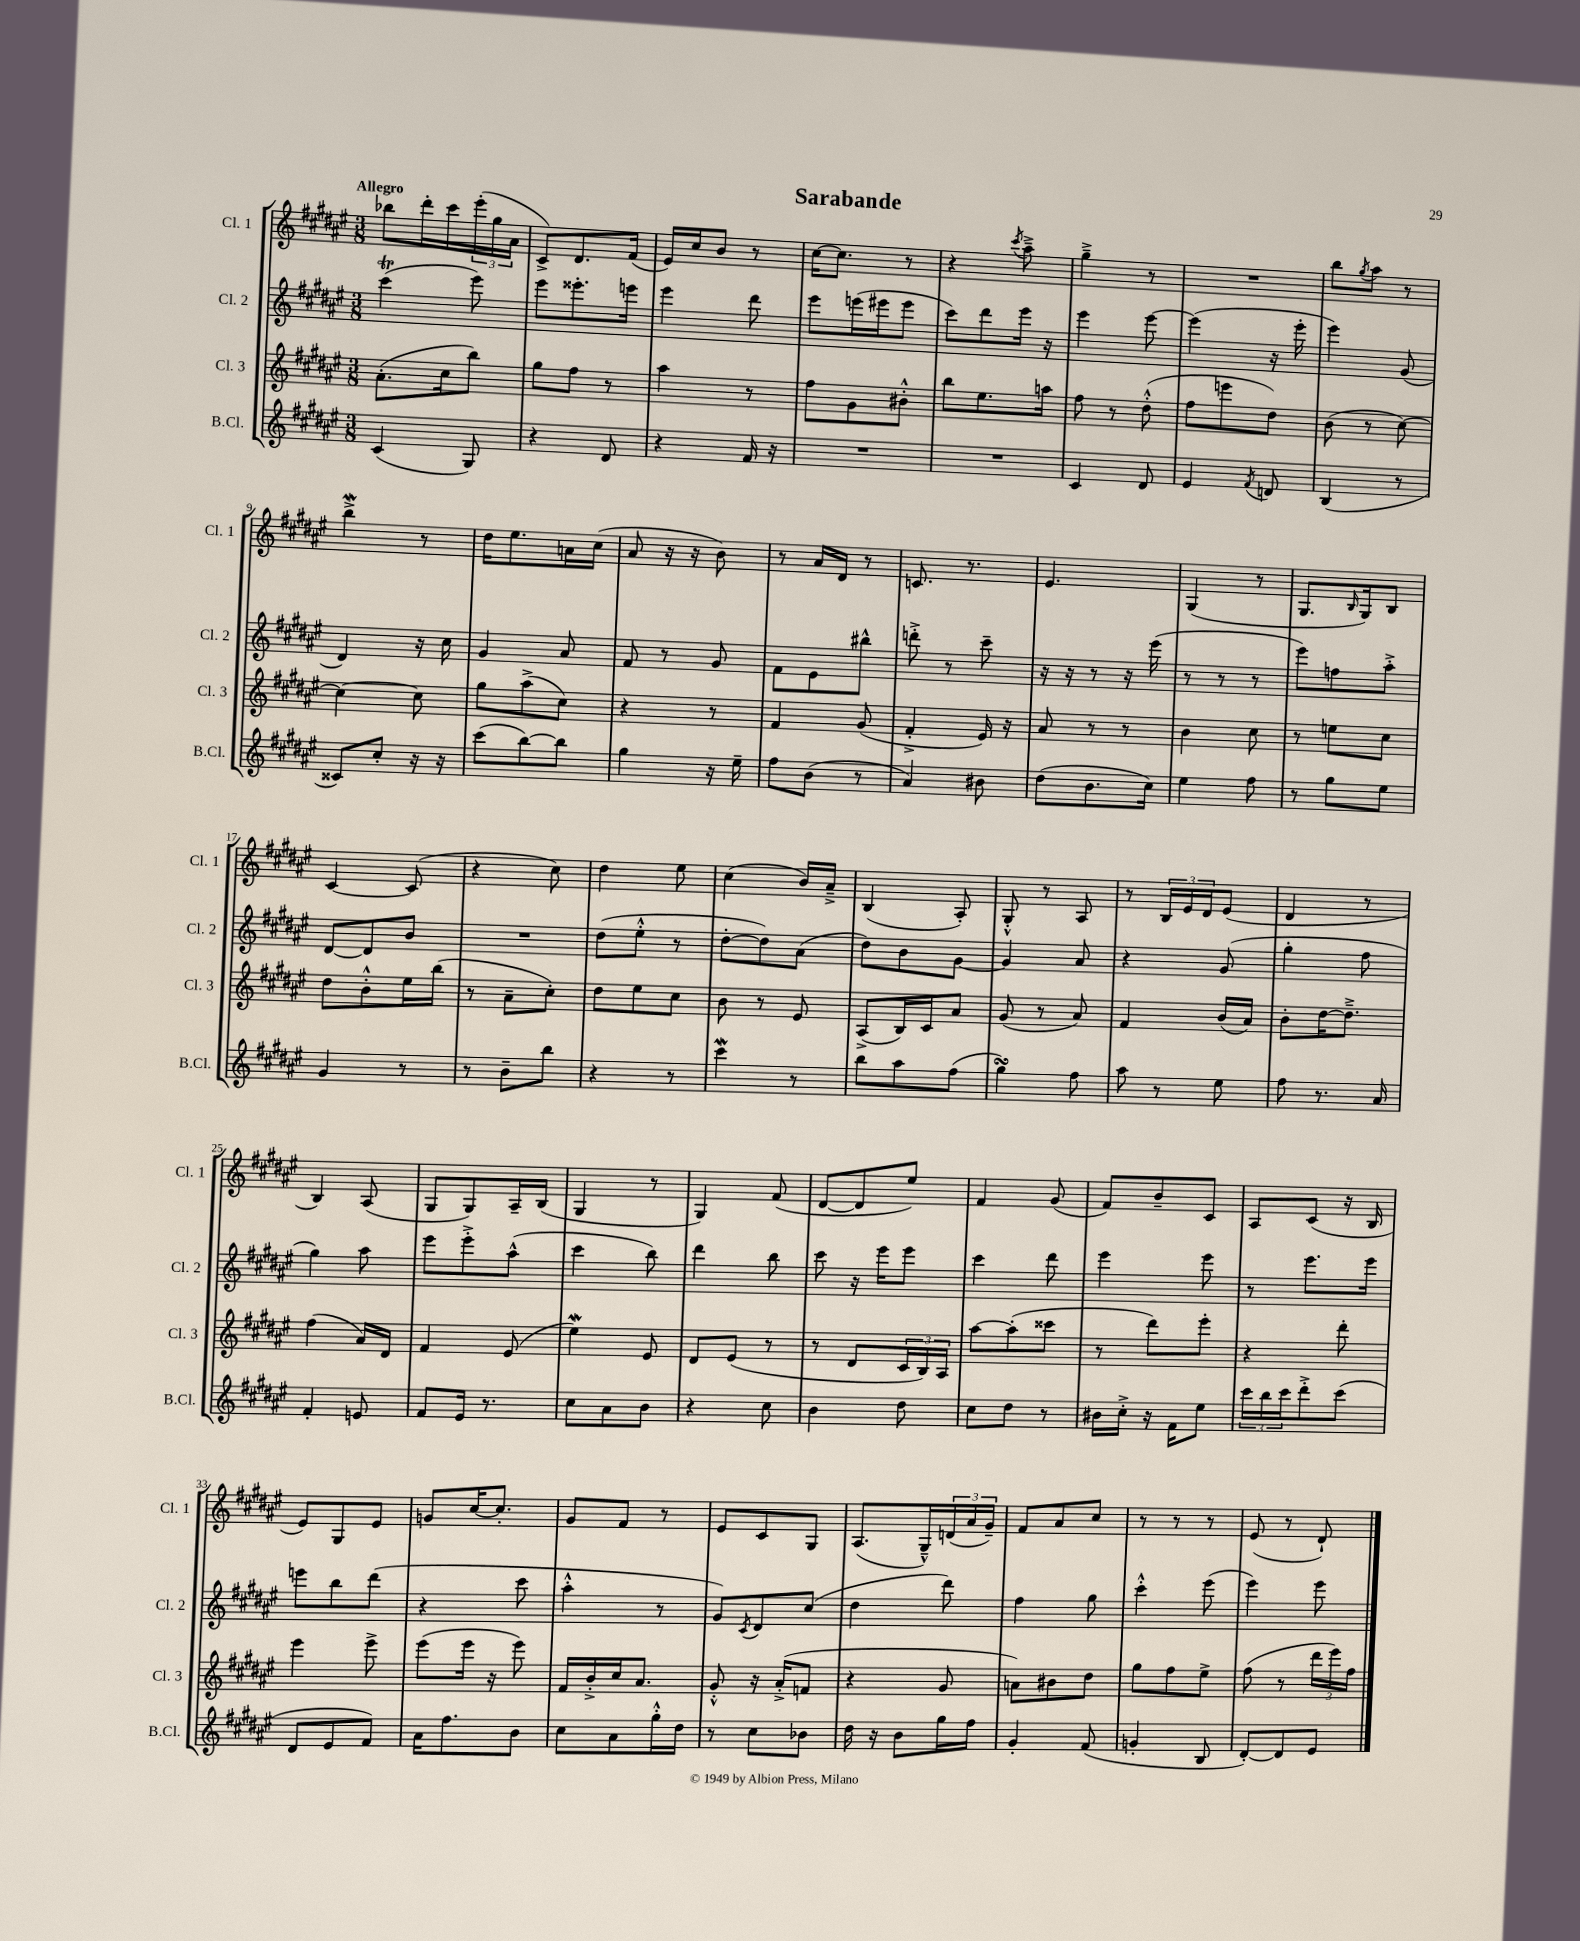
\header { title = "Sarabande" }
<<
\new StaffGroup <<
\new Staff = "s0" \with { instrumentName = "Cl. 1" shortInstrumentName = "Cl. 1" } {
    \clef treble \key fis \major \numericTimeSignature \time 3/8 \tempo "Allegro"
    bes''8 dis'''16-. cis'''16 \tuplet 3/2 { eis'''16-.( gis''16 ais'16 } |
    cis'8->) dis'8. fis'16( |
    eis'16) cis''16 b'8 r8 |
    cis''16~ cis''8. r8 |
    r4 \acciaccatura { cis'''8 } ais''8---> |
    gis''4---> r8 |
    R4. |
    b''8 \acciaccatura { gis''8 } ais''8 r8 |
    b''4->\mordent r8 |
    dis''16 eis''8. a'16 cis''16( |
    ais'8 r16 r16 b'8) |
    r8 ais'16 dis'16 r8 |
    c'8. r8. |
    eis'4. |
    gis4( r8 |
    gis8. \grace { b16 } gis16) b8 |
    cis'4~ cis'8( |
    r4 cis''8) |
    dis''4 eis''8 |
    cis''4( b'16) ais'16---> |
    b4( ais8-.) |
    gis8-.-^ r8 ais8 |
    r8 \tuplet 3/2 { b16 eis'16 dis'16 } eis'8( |
    dis'4 r8 |
    b4) ais8( |
    gis8 gis8) ais16-- b16( |
    gis4 r8 |
    gis4) fis'8( |
    dis'8~ dis'8 eis''8) |
    fis'4 gis'8( |
    fis'8) b'8-- cis'8 |
    ais8 cis'8( r16 b16 |
    eis'8) gis8 eis'8 |
    g'8 cis''16~ cis''8.-. |
    gis'8 fis'8 r8 |
    eis'8 cis'8 gis8 |
    ais8.( gis16---^) \tuplet 3/2 { d'16( ais'16 gis'16--) } |
    fis'8 ais'8 cis''8 |
    r8 r8 r8 |
    eis'8( r8 dis'8-!) \bar "|." |
}
\new Staff = "s1" \with { instrumentName = "Cl. 2" shortInstrumentName = "Cl. 2" } {
    \clef treble \key fis \major \numericTimeSignature \time 3/8
    cis'''4\trill( eis'''8) |
    eis'''8 eisis'''8.-. e'''16 |
    eis'''4 dis'''8 |
    eis'''8 e'''16( eis'''16 eis'''8 |
    cis'''8) dis'''8 eis'''16 r16 |
    eis'''4 eis'''8~ |
    eis'''4( r16 eis'''16-. |
    eis'''4) gis'8( |
    dis'4) r16 cis''16 |
    gis'4 ais'8 |
    fis'8 r8 gis'8 |
    fis'8 eis'8 bis''8-^ |
    d'''8-.-> r8 cis'''8-- |
    r16 r16 r8 r16 eis'''16( |
    r8 r8 r8 |
    eis'''8) f''8 ais''8-.-> |
    dis'8~ dis'8 b'8 |
    R4. |
    dis''8( eis''8-.-^ r8 |
    dis''8~-. dis''8) ais'8( |
    dis''8) b'8 gis'8~ |
    gis'4 ais'8 |
    r4 gis'8( |
    gis''4-. fis''8 |
    gis''4) ais''8 |
    eis'''8 eis'''8-.-> ais''8-^( |
    cis'''4 b''8) |
    dis'''4 b''8 |
    cis'''8 r16 eis'''16 eis'''8 |
    cis'''4 dis'''8 |
    eis'''4 eis'''8 |
    r8 eis'''8. eis'''16 |
    e'''8 b''8 dis'''8( |
    r4 cis'''8 |
    ais''4-.-^ r8 |
    gis'8) \acciaccatura { cis'8 } dis'8 cis''8( |
    dis''4 dis'''8) |
    fis''4 gis''8 |
    cis'''4-.-^ eis'''8( |
    eis'''4) eis'''8 \bar "|." |
}
\new Staff = "s2" \with { instrumentName = "Cl. 3" shortInstrumentName = "Cl. 3" } {
    \clef treble \key fis \major \numericTimeSignature \time 3/8
    ais'8.-.( cis''16 b''8) |
    gis''8 fis''8 r8 |
    ais''4 r8 |
    fis''8 gis'8 bis'8-.-^ |
    b''8 eis''8. a''16 |
    fis''8 r8 dis''8-.-^( |
    fis''8 e'''8 dis''8) |
    b'8( r8 cis''8~) |
    cis''4~ cis''8 |
    gis''8 ais''8->( cis''8) |
    r4 r8 |
    fis'4 gis'8( |
    fis'4-.-> eis'16) r16 |
    ais'8 r8 r8 |
    b'4 cis''8 |
    r8 e''8 cis''8 |
    dis''8 b'8-.-^ eis''16 b''16( |
    r8 ais'8-- cis''8-.) |
    dis''8 eis''8 cis''8 |
    b'8 r8 eis'8 |
    ais8->( b16) cis'16 ais'8 |
    gis'8( r8 ais'8) |
    fis'4 b'16( ais'16) |
    b'8-. dis''16~ dis''8.---> |
    fis''4( ais'16) dis'16 |
    fis'4 eis'8( |
    eis''4\mordent) eis'8 |
    dis'8 eis'8( r8 |
    r8 dis'8 \tuplet 3/2 { cis'16 b16) ais16 } |
    ais''8~ ais''8-.( cisis'''8 |
    r8 dis'''8) eis'''8-. |
    r4 dis'''8-. |
    eis'''4 eis'''8-> |
    eis'''8( eis'''16 r16 eis'''8) |
    fis'16 b'16-.-> cis''16 ais'8. |
    gis'8-.-^ r16 ais'16-.->( f'8 |
    r4 gis'8 |
    a'8) bis'8 dis''8 |
    gis''8 fis''8 eis''8-> |
    fis''8( r8 \tuplet 3/2 { dis'''16 eis'''16) fis''16 } \bar "|." |
}
\new Staff = "s3" \with { instrumentName = "B.Cl." shortInstrumentName = "B.Cl." } {
    \clef treble \key fis \major \numericTimeSignature \time 3/8
    cis'4( gis8) |
    r4 dis'8 |
    r4 fis'16 r16 |
    R4. |
    R4. |
    cis'4 dis'8 |
    eis'4 \acciaccatura { fis'8 } d'8 |
    b4( r8 |
    cisis'8) cis''8-. r16 r16 |
    cis'''8( b''8~) b''8 |
    gis''4 r16 eis''16-- |
    fis''8 b'8( r8 |
    ais'4) bis'8 |
    dis''8( b'8. cis''16) |
    eis''4 fis''8 |
    r8 gis''8 eis''8 |
    gis'4 r8 |
    r8 b'8-- b''8 |
    r4 r8 |
    cis'''4\mordent r8 |
    b''8 ais''8 fis''8( |
    gis''4\turn) fis''8 |
    ais''8 r8 eis''8 |
    fis''8 r8. ais'16 |
    fis'4-. e'8 |
    fis'8 eis'16 r8. |
    cis''8 ais'8 b'8 |
    r4 cis''8 |
    b'4 dis''8 |
    cis''8 dis''8 r8 |
    bis'16 cis''16-.-> r16 fis'16 eis''8 |
    \tuplet 3/2 { cis'''16 b''16 cis'''16 } dis'''8-.-> cis'''8( |
    dis'8 eis'8 fis'8) |
    ais'16 fis''8. b'8 |
    cis''8 ais'8 gis''16-.-^ dis''16 |
    r8 cis''8 bes'8 |
    dis''16 r16 b'8 gis''16 fis''16 |
    gis'4-. fis'8( |
    g'4-. b8 |
    dis'8~-.) dis'8 eis'8 \bar "|." |
}
>>
>>
